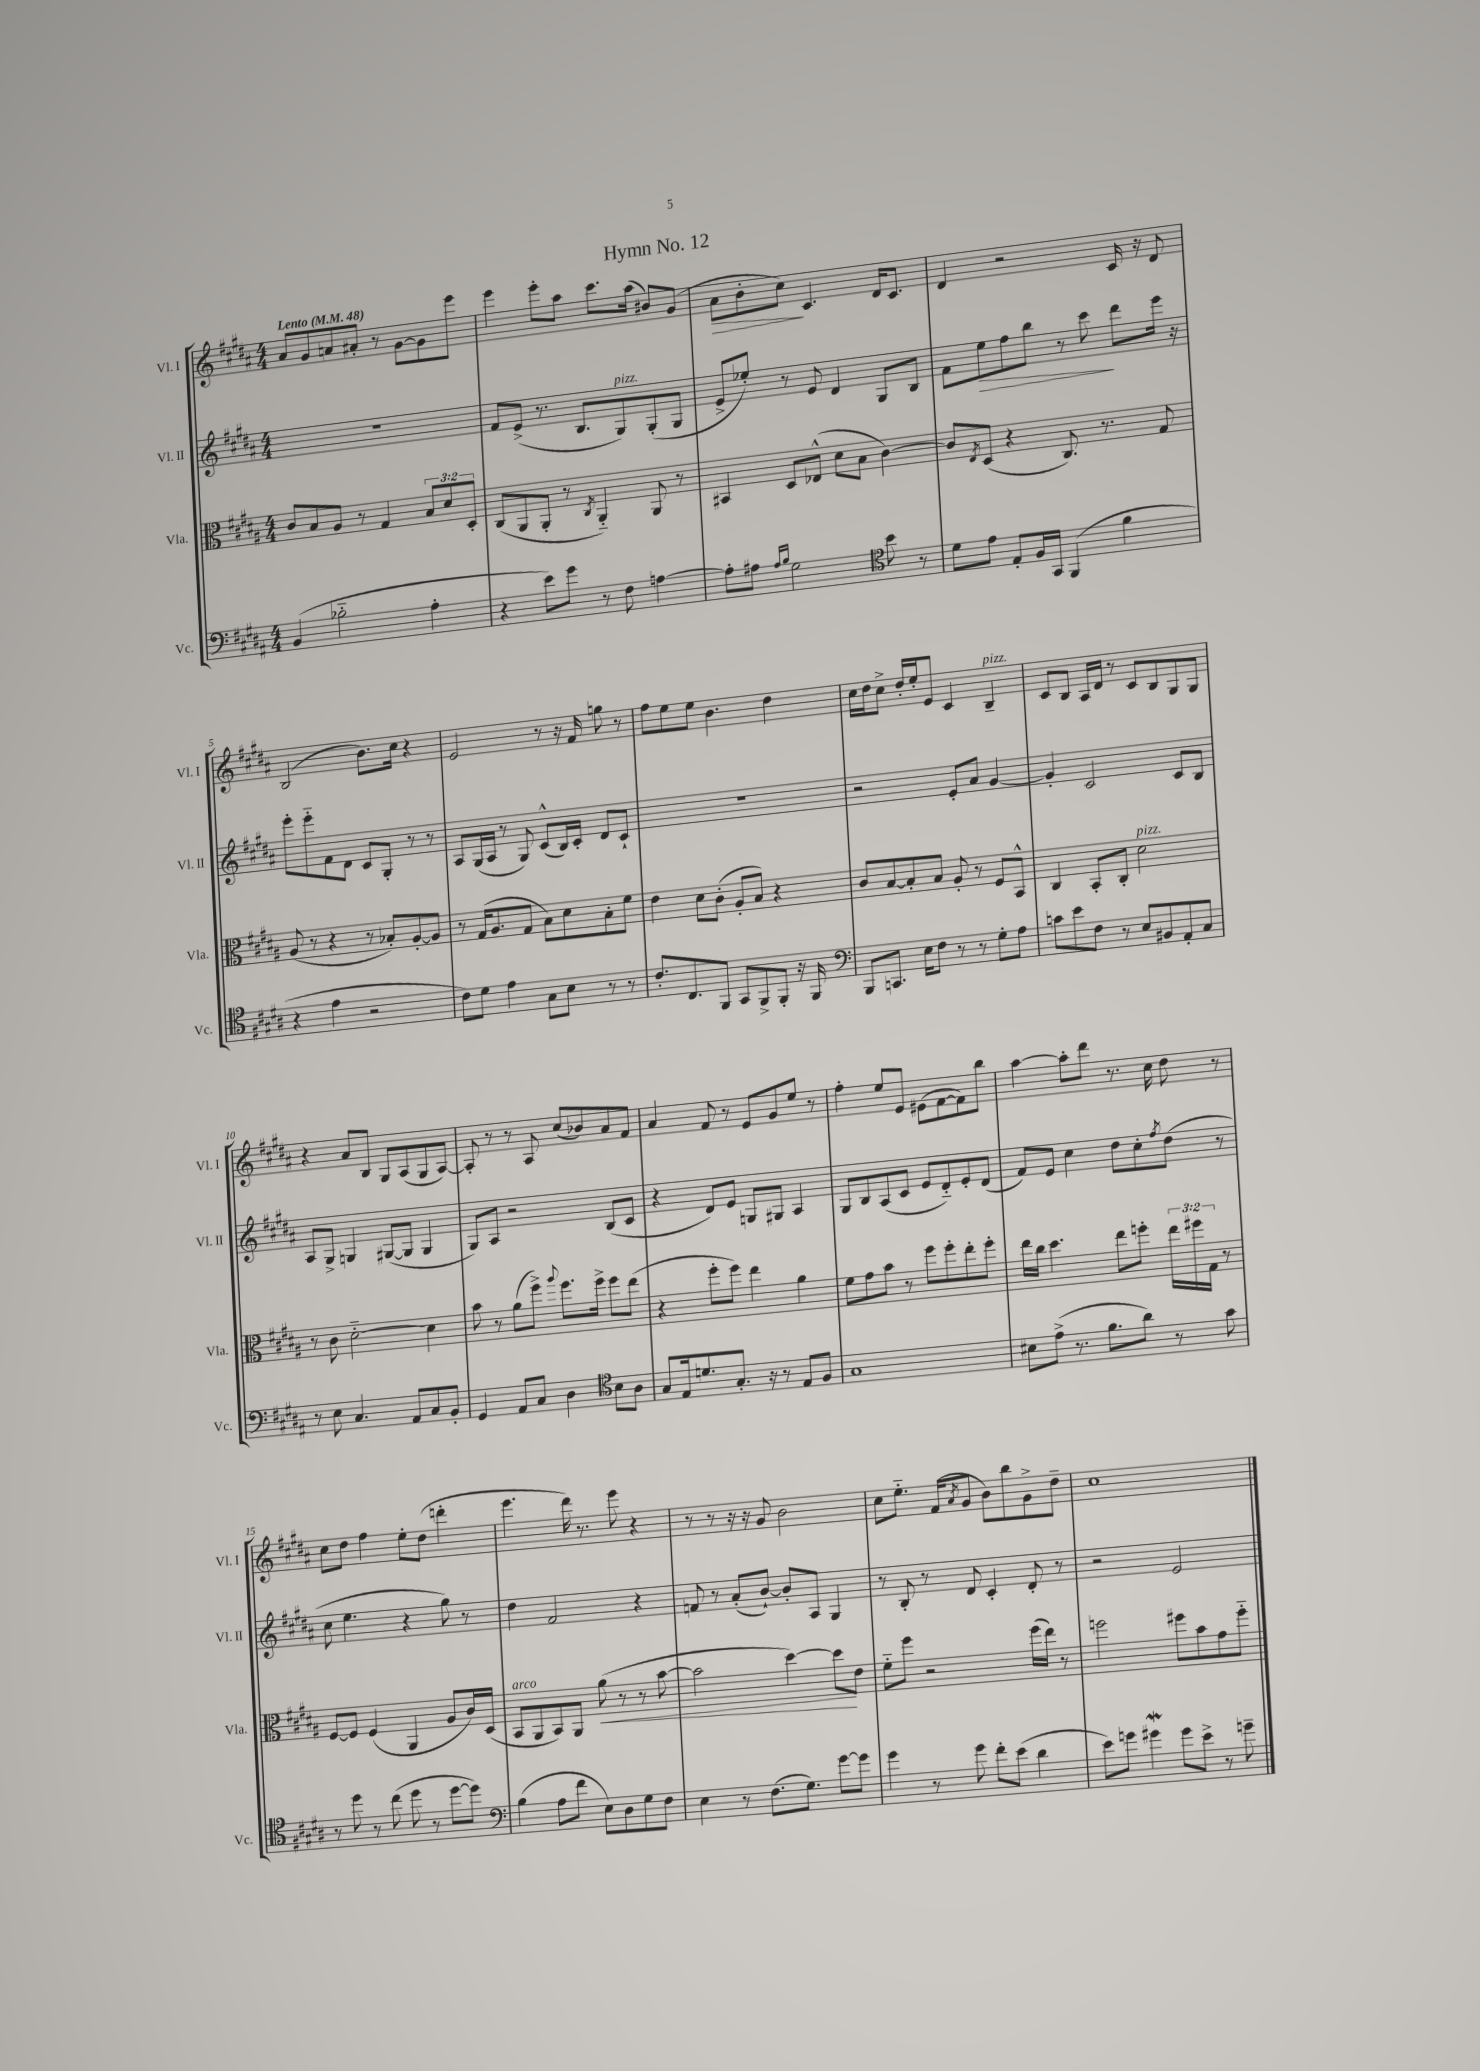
\header { title = "Hymn No. 12" }
<<
\new StaffGroup <<
\new Staff = "s0" \with { instrumentName = "Vl. I" shortInstrumentName = "Vl. I" } {
    \clef treble \key b \major \numericTimeSignature \time 4/4 \tempo "Lento" 4 = 48
    ais'8 gis'8 a'8 ais'8-. r8 gis'8~ gis'8 e'''8 |
    e'''4 e'''8-. ais''8 cis'''8. ais''16( bis'8) gis'8( |
    ais'8\> b'8-. cis''8\!) cis'4. dis'16 cis'8. |
    dis'4 r2 cis'16 r16 dis'8 |
    b2( b'8.) cis''16 r4 |
    e'2 r8 r16 fis'16 g''8 r8 |
    fis''8 e''8 e''8 b'4. dis''4 |
    cis''16 dis''16 cis''8-> dis''16-. e''16-. e'8 cis'4 b4--^\markup { \italic "pizz." } |
    cis'8 b8 ais16 dis'16 r8 cis'8 b8 gis8 gis8 |
    r4 ais'8 b8 gis8 ais8( gis8 ais8~) |
    ais8-. r8 r8 ais8 cis''8( bes'8) ais'8 fis'8 |
    ais'4 fis'8 r8 e'8 gis'8 e''8 r8 |
    fis''4-. e''8 e'8 eis'8( fis'8~ fis'8) b''8 |
    ais''4~ ais''8-. dis'''8 r8. cis''16 dis''8 r8 |
    cis''8 dis''8 fis''4 e''8-. dis''8( d'''4-. |
    e'''4. dis'''16) r8. e'''8 r4 |
    r8 r8 r16 r16 gis'8 b'2 |
    cis''8 e''8.-_ fis'16( \acciaccatura { ais'8 } gis'8 b'8) b''8 gis'8-> dis''8-- |
    cis''1 \bar "|." |
}
\new Staff = "s1" \with { instrumentName = "Vl. II" shortInstrumentName = "Vl. II" } {
    \clef treble \key b \major \numericTimeSignature \time 4/4
    r1 |
    fis'8 e'8->( r8. b8. gis8^\markup { \italic "pizz." }) gis8-.( gis8 |
    e'8-> ees''8-.) r8 e'8 dis'4 gis8 b8 |
    fis'8 e''8\> fis''8 b''8 r8 cis'''8\! dis'''8 e'''16 r16 |
    e'''8-. e'''8-_ fis'8 dis'8 cis'8 gis8-. r8 r8 |
    ais8 gis16( ais16 r8 gis8) cis'8-^( b16) cis'16-. dis'8 cis'8-! |
    R1 |
    r2 e'8-. ais'8 gis'4~ |
    gis'4-. cis'2 cis'8 b8 |
    ais8 gis8-> g4 gis8~( gis8 gis4 |
    gis8) ais8 r2 b8( cis'8 |
    r4 dis'8) e'8 g8 gis8 ais4 |
    gis8 b8 ais8( cis'8 e'8 dis'8-_) e'8-. dis'8( |
    fis'8) e'8 cis''4 dis''8 cis''8-. \acciaccatura { fis''8 } dis''8( r8 |
    cis''8 e''4. r4 gis''8) r8 |
    dis''4 fis'2 r4 |
    f'8 r8 ais'8-.( b'8~-!) b'8-. ais8 gis4 |
    r8 b8-. r8 dis'8 cis'4-. dis'8-. r8 |
    r2 e'2 \bar "|." |
}
\new Staff = "s2" \with { instrumentName = "Vla." shortInstrumentName = "Vla." } {
    \clef alto \key b \major \numericTimeSignature \time 4/4 \override Staff.TupletNumber.text = #tuplet-number::calc-fraction-text
    cis'8 b8 ais8 r8 gis4 \tuplet 3/2 { b8 dis'8 dis8-. } |
    cis8( ais,8 ais,8-. r8 \acciaccatura { cis8 } ais,4-_) ais,8 r8 |
    bis,4 dis8 ees8-^( dis'8 b8 cis'4~) |
    cis'8 \acciaccatura { e8 } dis8( r4 cis8.) r8. gis8 |
    ais8( r8 r4 r8 bes8-.) ais8~-. ais8 |
    r8 gis16( ais8. gis8 b8) dis'8 b8-. fis'8 |
    e'4 dis'8 cis'8-.( ais8-. b8) r4 |
    cis'8 b8~ b8-. b8 ais8-. r8 fis8 b,8-^ |
    cis4 b,8-. cis8-. dis'2^\markup { \italic "pizz." } |
    r8 cis'8 dis'2~-_ dis'4 |
    b'8 r8 ais'8( fis''8->) \appoggiatura { ais''8 } fis''8. fis''16-> fis''8 e''8( |
    r4 fis''8-. fis''8) e''4 ais'4 |
    fis'8 gis'8 b'8 r8 fis''8 fis''8-. e''8-. fis''8-. |
    e''16 cis''16 dis''4. e''8 f''8-. \tuplet 3/2 { e''16 fis''16 gis16 } r8 |
    fis8~ fis8 fis4( ais,4 ais8 cis'16) dis16( |
    b,8^\markup { \italic "arco" } ais,8 b,8) ais,8 ais'8\<( r8 r8 b'8~ |
    b'2 dis''4~) dis''8\! e'8 |
    fis'8-_ fis''8 r2 fis''16( e''16) r8 |
    f''2 fis''8 b'8 gis'8 fis''8-_ \bar "|." |
}
\new Staff = "s3" \with { instrumentName = "Vc." shortInstrumentName = "Vc." } {
    \clef bass \key b \major \numericTimeSignature \time 4/4
    b,4( bes2-_ ais4-. |
    r4 e'8) gis'8 r8 fis8 a4~ |
    a8-. ais8 \grace { ais16 b16 } gis2 \clef tenor b'8 r8 |
    dis'8 e'8 e8-. fis16 gis,16 fis,4( fis'4 |
    r4 e'4 r2 |
    cis'8) dis'8 e'4 gis8 b8 r8 r8 |
    cis'8.-. cis8. fis,8 gis,8 fis,8-> fis,8-. r16 fis,16 |
    \clef bass b,,8 c,8. e16 fis8 r8 r8 gis8-. ais8 |
    c'8 e'8 fis8 r8 e8 bis,8 ais,8-. cis8 |
    r8 e8 cis4. ais,8 cis8 b,8-. |
    gis,4 ais,8 cis8 dis4 \clef tenor b8 ais8 |
    gis8 e16 d'8. gis8.-. r16 r8 e8 fis8 |
    gis1 |
    bis8 e'8->( r8. fis'8. ais'8) r8 gis'8 |
    r8 dis''8 r8 cis''8( dis''8 r8 dis''8~ dis''8) |
    \clef bass b4( ais8 fis'8 e8) dis8 gis8 fis8 |
    e4 r8 fis8.( gis8.) gis'8~ gis'8 |
    gis'4 r8 gis'8 fis'8-. e'8( dis'4 |
    e'8) g'8 gis'4\mordent gis'8 e'8-> r8 g'8-- \bar "|." |
}
>>
>>
